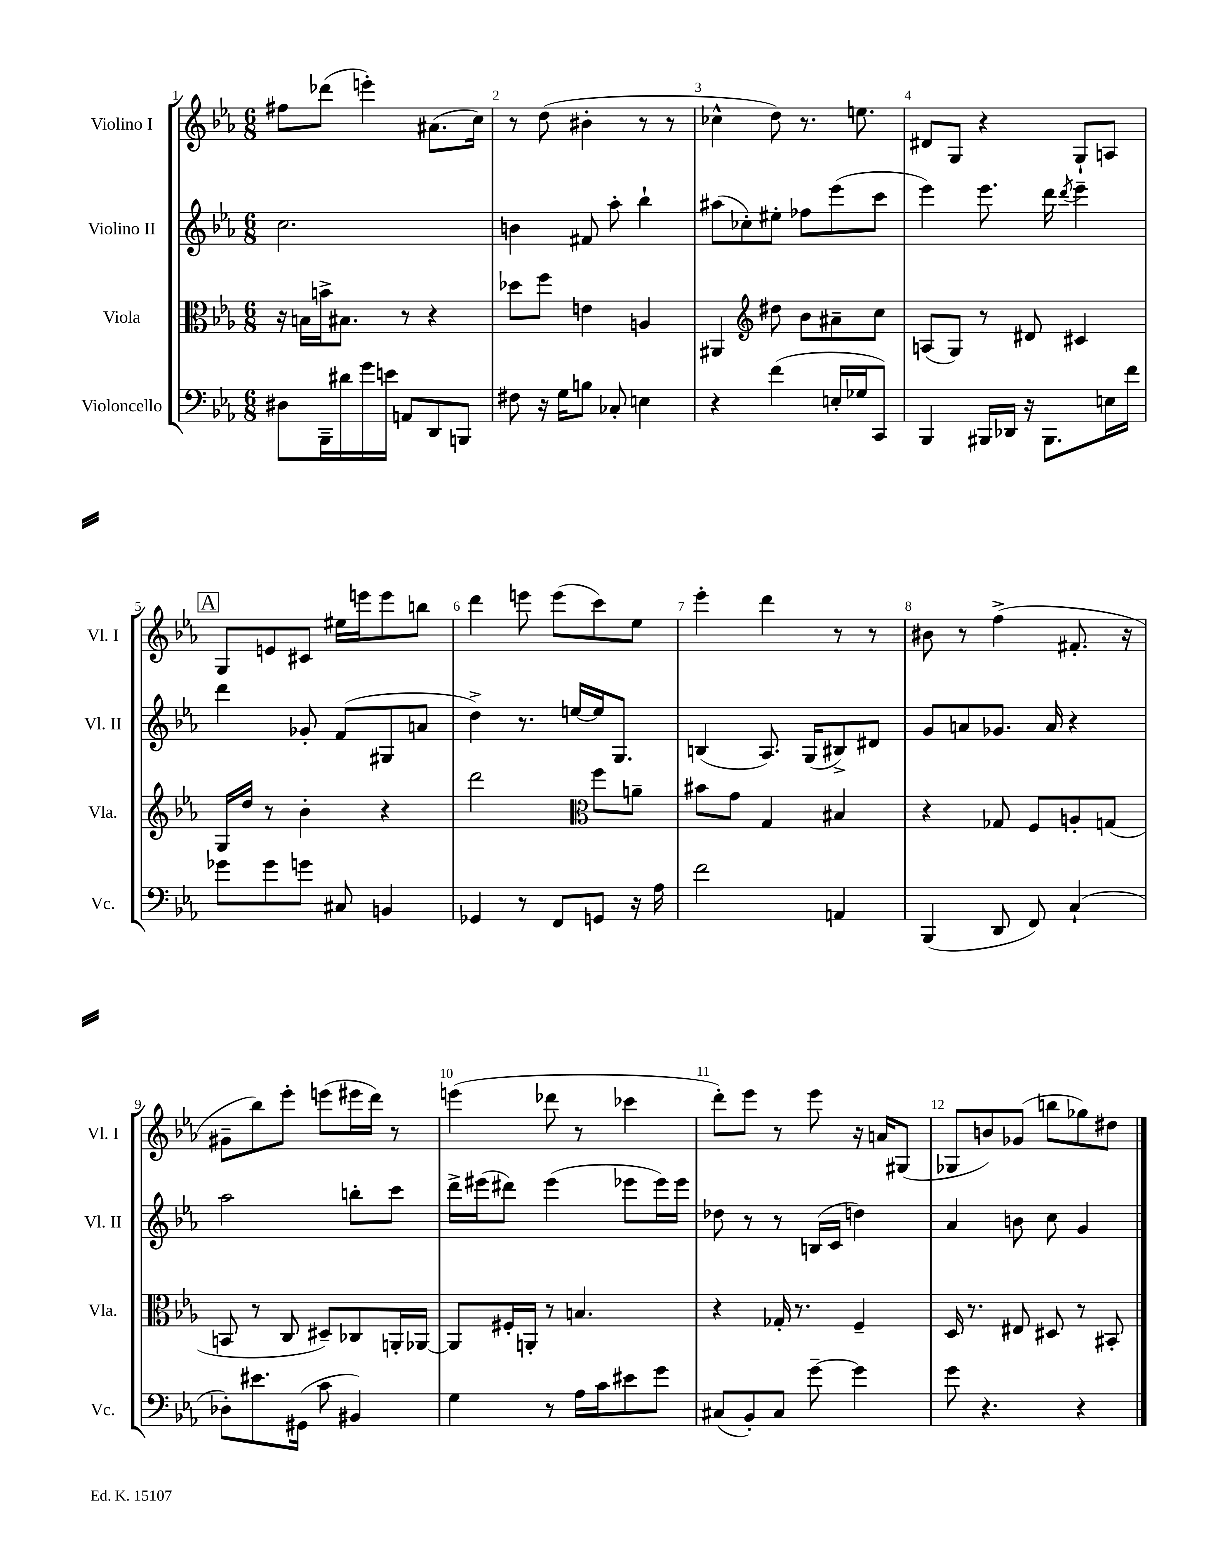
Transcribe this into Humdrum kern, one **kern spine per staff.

**kern	**kern	**kern	**kern
*part4	*part3	*part2	*part1
*staff4	*staff3	*staff2	*staff1
*I"Violoncello	*I"Viola	*I"Violino II	*I"Violino I
*I'Vc.	*I'Vla.	*I'Vl. II	*I'Vl. I
*clefF4	*clefC3	*clefG2	*clefG2
*k[b-e-a-]	*k[b-e-a-]	*k[b-e-a-]	*k[b-e-a-]
*M6/8	*M6/8	*M6/8	*M6/8
=1	=1	=1	=1
8D#X\L	16r	2.cc\	8ff#X\L
.	16Bn\LL	.	.
16BBB-~\L	16bn^\J	.	(8ddd-X\J
16d#X\	8.B#X\J	.	.
16g\	.	.	4eeen'\)
16en\JJ	.	.	.
8AAn/L	8r	.	.
8DD/	4r	.	(8.a#X\L
8BBBn/J	.	.	.
.	.	.	16cc\Jk)
=2	=2	=2	=2
8F#X\	8dd-X\L	4bn\	8r
16r	8ff\J	.	(8dd\
16G\KL	.	.	.
8Bn\J	4en\	8f#X/	4b#X'\
8C-X'/	.	8aa-'\	.
4En\	4An/	4bb-`\	8r
.	.	.	8r
=3	=3	=3	=3
4r	4AA#X/	(8aa#X\L	4cc-X^^\
.	.	8cc-X'\)	.
*	*clefG2	*	*
(4f\	8dd#X\	8ee#X'\J	8dd\)
.	8b-\L	8ff-X\L	8.r
16En'/LL	8a#X~\	(8eee-\	.
16G-X/J	.	.	8.een\
8CC/J)	8cc\J	8ccc\J	.
=4	=4	=4	=4
4BBB-/	(8An/L	4eee-\)	8d#X/L
.	8G/J)	.	8G/J
16BBB#X/LL	8r	8.eee-\	4r
16DD-X/JJ	.	.	.
16r	8d#X/	.	.
8.BBB#\L	.	16ddd\	.
.	.	8qddd/	.
.	4c#X/	4eee-~\	8G`/L
16En\L	.	.	8An/J
16f\JJ	.	.	.
!!LO:LB:g=z
!!LO:REH:place=s1:t=A
=5	=5	=5	=5
8g-X\L	16G/LL	4ddd\	8G/L
.	16dd/JJ	.	.
8g-\	8r	.	8en/
8gn\J	4b-'\	8g-X'/	8c#X/J
8C#X/	.	(8f/L	16ee#X\LL
.	.	.	16eeen\J
4BBn/	4r	8G#X/	8eee\
.	.	8an/J	8bbn\J
=6	=6	=6	=6
4GG-X/	2ddd\	4dd^\)	4ddd\
8r	.	8.r	8eeen\
8FF/L	.	.	(8eee\L
.	.	[16een/LL	.
*	*clefC3	*	*
8GGn/J	8ff\L	16ee/J]	8ccc\)
.	.	8.G/J	.
16r	8an~\J	.	8ee-\J
16A-\	.	.	.
=7	=7	=7	=7
2f\	8b#X\L	(4Bn/	4eee-'\
.	8g\J	.	.
.	4G/	8.A-/)	4ddd\
.	.	(16G/KL	.
4AAn/	4B#X/	8B#X^/)	8r
.	.	8d#X/J	8r
=8	=8	=8	=8
(4BBB-/	4r	8g/L	8b#X\
.	.	8an/	8r
8DD/	8G-X/	8.g-X/J	(4ff^\
8FF/)	8F/L	.	.
.	.	16a/	.
(4C`/	8An'/	4r	8.f#X'/
.	(8Gn/J	.	.
.	.	.	16r
!!LO:LB:g=z
=9	=9	=9	=9
8D-X'\L)	8BBn/	2aa-\	8g#X~\L
8.e#X\	8r	.	8bb-\)
.	8C/	.	8eee-'\J
(16GG#X\Jk	.	.	.
8c\	8D#X~/L)	.	(8eeen\L
4BB#X/)	8C-X/	8bbn'\L	16eee#X\L
.	.	.	16ddd\JJ)
.	16AAn'/L	8ccc\J	8r
.	[16AA-X/JJ	.	.
=10	=10	=10	=10
4G\	8AA-/L]	16ddd^\LL	(4eeen\
.	.	(16eee#X\J	.
.	16F#X'/L	8ddd#X\J)	.
.	16AAn'/JJ	.	.
8r	8r	(4eee#\	8ddd-X\
16A-\LL	4.Bn/	.	8r
16c\J	.	.	.
8e#X\	.	8eee-X\L	4ccc-X\
8g\J	.	16eee-\L)	.
.	.	16eee-\JJ	.
=11	=11	=11	=11
(8C#X/L	4r	8dd-X\	8ddd'\L)
8BB-'/)	.	8r	8eee-\J
8C#/J	16G-X'/	8r	8r
.	8.r	.	.
[8g~\	.	(16Bn/LL	8eee-\
.	.	16c/JJ	.
4g\]	4F~/	4ddn\)	16r
.	.	.	16an/KL
.	.	.	(8G#X/J
=12	=12	=12	=12
8g\	16D/	4a-/	8G-X/L
.	8.r	.	.
4.r	.	.	8bn/)
.	8E#X/	8bn\	(8g-X/J
.	8D#X/	8cc\	8bbn\L
4r	8r	4g/	8gg-X\)
.	8BB#X'/	.	8dd#X\J
==	==	==	==
*-	*-	*-	*-
